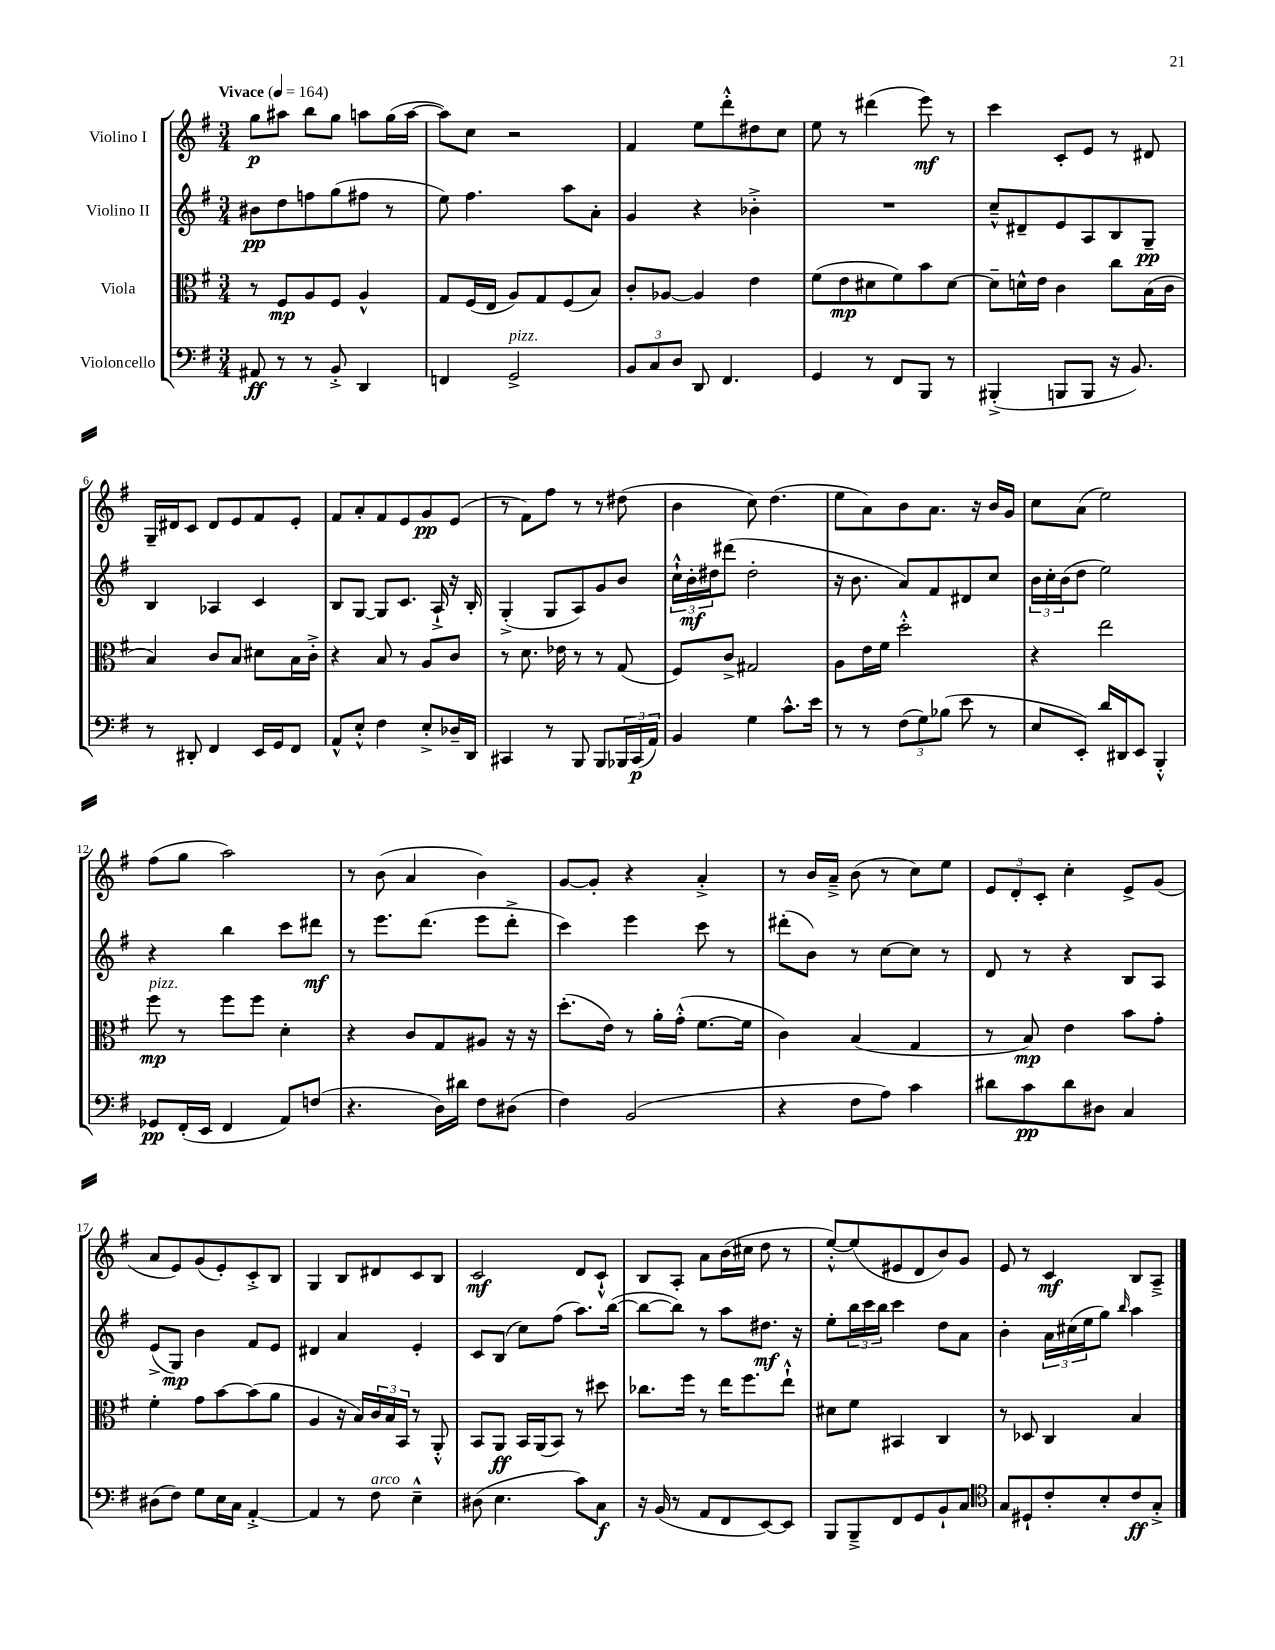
<<
\new StaffGroup <<
\new Staff = "s0" \with { instrumentName = "Violino I" } {
    \clef treble \key g \major \numericTimeSignature \time 3/4 \tempo "Vivace" 4 = 164
    g''8\p ais''8 b''8 g''8 a''8 g''16( a''16~ |
    a''8) c''8 r2 |
    fis'4 e''8 d'''8-.-^ dis''8 c''8 |
    e''8 r8 dis'''4( e'''8\mf) r8 |
    c'''4 c'8-. e'8 r8 dis'8 |
    g16-- dis'16 c'8 dis'8 e'8 fis'8 e'8-. |
    fis'8 a'8-. fis'8 e'8 g'8\pp e'8( |
    r8 fis'8) fis''8 r8 r8 dis''8( |
    b'4 c''8) d''4.( |
    e''8 a'8) b'8 a'8. r16 b'16 g'16 |
    c''8 a'8( e''2) |
    fis''8( g''8 a''2) |
    r8 b'8( a'4 b'4) |
    g'8~ g'8-. r4 a'4-.-> |
    r8 b'16 a'16---> b'8( r8 c''8) e''8 |
    \tuplet 3/2 { e'8 d'8-. c'8-. } c''4-. e'8-> g'8( |
    a'8 e'8) g'8( e'8-.) c'8-.-> b8 |
    g4 b8 dis'8 c'8 b8 |
    c'2\mf d'8 c'8-!-^ |
    b8 a8-. a'8 b'16( cis''16 d''8 r8 |
    e''8~-.-^) e''8( eis'8 d'8 b'8) g'8 |
    e'8 r8 c'4\mf b8 a8---> \bar "|." |
}
\new Staff = "s1" \with { instrumentName = "Violino II" } {
    \clef treble \key g \major \numericTimeSignature \time 3/4
    bis'8\pp d''8 f''8 g''8( fis''8 r8 |
    e''8) fis''4. a''8 a'8-. |
    g'4 r4 bes'4-.-> |
    R2. |
    c''8---^ dis'8-- e'8 a8 b8 g8--\pp |
    b4 aes4 c'4 |
    b8 g8~ g8 c'8. a16-!-> r16 b16-. |
    g4-.->( g8 a8) g'8 b'8 |
    \tuplet 3/2 { c''16-!-^ b'16-.\mf dis''16 } dis'''8( dis''2-. |
    r16 b'8. a'8) fis'8 dis'8 c''8 |
    \tuplet 3/2 { b'16 c''16-. b'16( } d''8 e''2) |
    r4 b''4 c'''8 dis'''8\mf |
    r8 e'''8. d'''8.( e'''8 d'''8-.-> |
    c'''4) e'''4 c'''8 r8 |
    dis'''8-.( b'8) r8 c''8~ c''8 r8 |
    d'8 r8 r4 b8 a8 |
    e'8->( g8\mp) b'4 fis'8 e'8 |
    dis'4 a'4 e'4-. |
    c'8 b8( c''8) fis''8( a''8.) b''16~( |
    b''8~ b''8) r8 a''8 dis''8.\mf r16 |
    e''8-. \tuplet 3/2 { b''16 c'''16 b''16 } c'''4 d''8 a'8 |
    b'4-. \tuplet 3/2 { a'16 cis''16( e''16 } g''8) \grace { b''16 } a''4 \bar "|." |
}
\new Staff = "s2" \with { instrumentName = "Viola" } {
    \clef alto \key g \major \numericTimeSignature \time 3/4
    r8 fis8\mp a8 fis8 a4-^ |
    g8 fis16( e16 a8) g8 fis8( b8) |
    c'8-. aes8~ aes4 e'4 |
    fis'8( e'8\mp dis'8 fis'8) b'8 dis'8~ |
    dis'8-- d'16-^ e'16 c'4 c''8 b16( c'16 |
    b4) c'8 b8 dis'8 b16 c'16-.-> |
    r4 b8 r8 a8 c'8 |
    r8 d'8. ees'16 r8 r8 g8( |
    fis8) c'8-> gis2 |
    a8 e'16 fis'16 d''2-.-^ |
    r4 e''2 |
    fis''8\mp^\markup { \italic "pizz." } r8 fis''8 fis''8 d'4-. |
    r4 c'8 g8 ais8 r16 r16 |
    d''8.-.( e'16) r8 a'16-. g'16-.-^( fis'8.~ fis'16 |
    c'4) b4( g4 |
    r8 b8\mp) e'4 b'8 g'8-. |
    fis'4-. g'8 b'8~ b'8( a'8 |
    a4 r16 b16) \tuplet 3/2 { c'16 b16 b,16 } r8 a,8-.-^ |
    b,8 a,8\ff b,16 a,16( b,8) r8 dis''8 |
    ces''8. fis''16 r8 e''16 fis''8. e''8-!-^ |
    dis'8 fis'8 bis,4 c4 |
    r8 des8 c4 b4 \bar "|." |
}
\new Staff = "s3" \with { instrumentName = "Violoncello" } {
    \clef bass \key g \major \numericTimeSignature \time 3/4
    ais,8\ff r8 r8 b,8-.-> d,4 |
    f,4 g,2->^\markup { \italic "pizz." } |
    \tuplet 3/2 { b,8 c8 d8 } d,8 fis,4. |
    g,4 r8 fis,8 b,,8 r8 |
    bis,,4-.->( b,,8 b,,8 r16 b,8.) |
    r8 dis,8-. fis,4 e,16 g,16 fis,8 |
    a,8-^ e8-.-^ fis4 e8-.-> des16-- d,16 |
    cis,4 r8 b,,8 b,,8 \tuplet 3/2 { bes,,16 cis,16\p( a,16) } |
    b,4 g4 c'8.-^ e'16 |
    r8 r8 \tuplet 3/2 { fis8( g8) bes8( } e'8 r8 |
    e8 e,8-.) d'16 dis,16 e,8 b,,4-.-^ |
    ges,8\pp fis,16-.( e,16 fis,4 a,8) f8( |
    r4. d16) dis'16 fis8 dis8( |
    fis4) b,2( |
    r4 fis8 a8) c'4 |
    dis'8 c'8\pp dis'8 dis8 c4 |
    dis8( fis8) g8 e16 c16 a,4~-.-> |
    a,4 r8 fis8^\markup { \italic "arco" } e4---^ |
    dis8( e4. c'8) c8\f |
    r16 b,16( r8 a,8 fis,8 e,8~) e,8 |
    b,,8 b,,8---> fis,8 g,8 b,8-! c8 |
    \clef tenor g8 dis8-! c'8-. b8-. c'8\ff g8-.-> \bar "|." |
}
>>
>>
